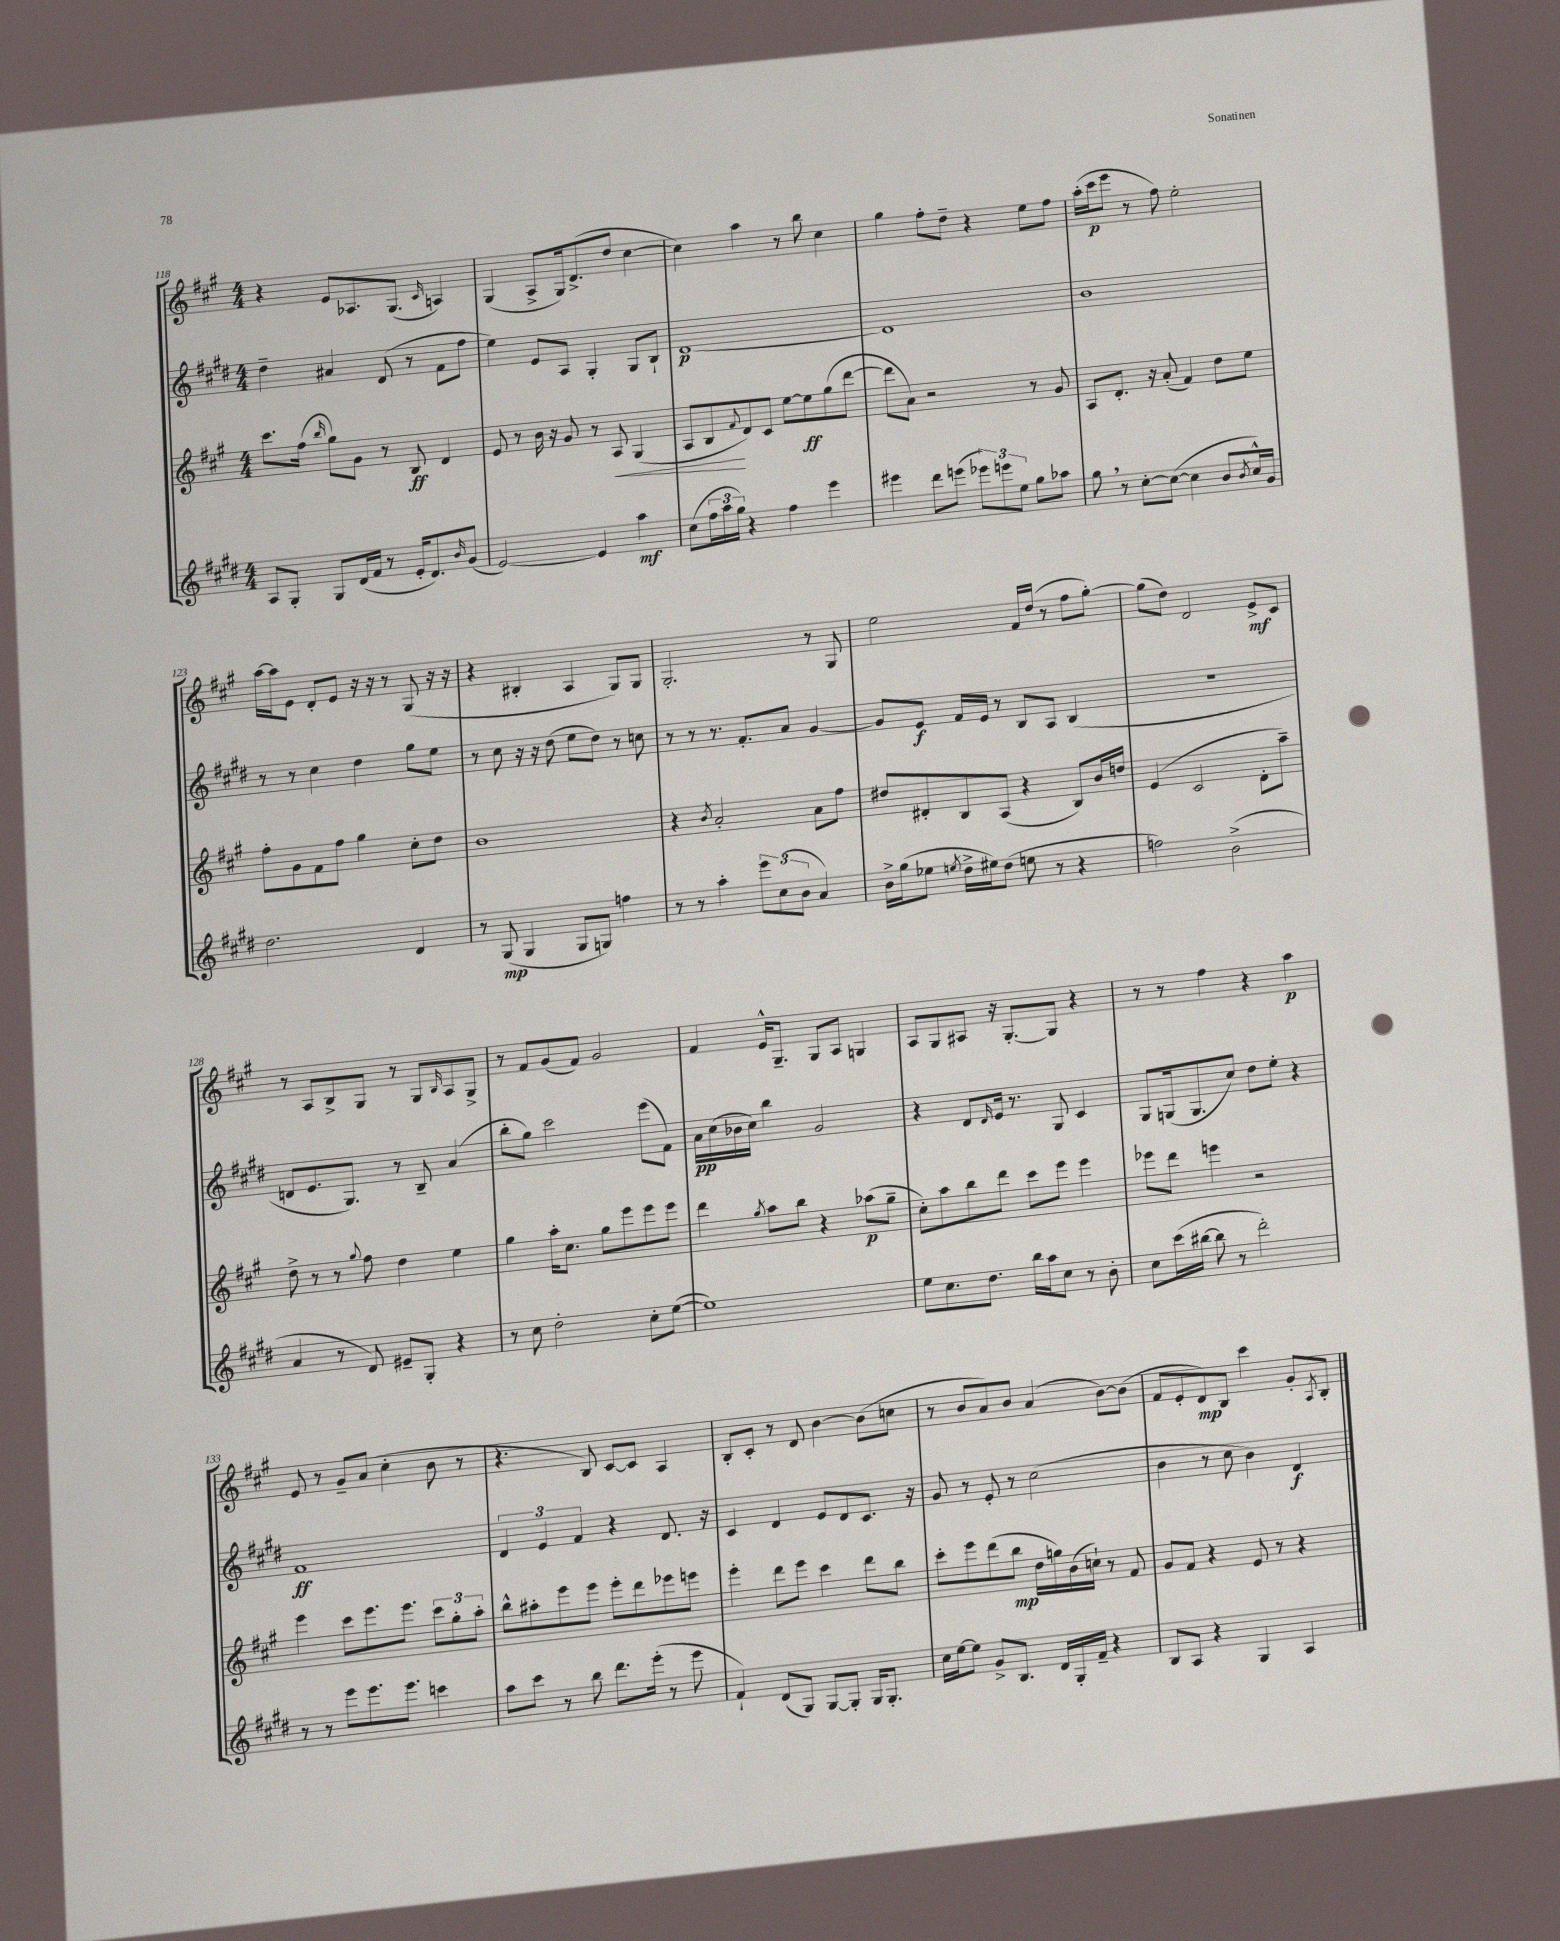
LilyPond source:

<<
\new StaffGroup <<
\new Staff = "s0" {
    \clef treble \key a \major \numericTimeSignature \time 4/4
    r4 e'8 aes8. gis8.( \grace { cis'16 } a4) |
    gis4( a8-> gis16) d'8.->( d''8 cis''4~ |
    cis''4) a''4 r8 b''8 cis''4 |
    gis''4 fis''8-. d''8-- r4 e''8 fis''8 |
    a''16-.( cis'''16\p e'''8 r8 fis''8) e''2-. |
    a''16~ a''16 e'8 d'8-. e'8 r16 r16 r8 gis8( r16 r16 |
    r4 bis4-. a4 gis8) gis8 |
    gis2.-. r8 gis8 |
    e''2 fis'16 d''16( r8 fis''8 gis''8~-.) |
    gis''8( d''8) d'2 e'8->\mf cis'8 |
    r8 a8 b8-> gis8 r8 gis8 \grace { b16 } a8 gis8-> |
    r8 fis'8 gis'8( fis'8) gis'2 |
    fis'4 e'16-^ gis8.-- gis8 a8 g4 |
    a8 gis8 ais8 r16 gis8.~-. gis8 r4 |
    r8 r8 fis''4 r4 a''4\p |
    e'8 r8 gis'8-- a'8( cis''4-. b'8 r8 |
    r4. b8) cis'8~ cis'8 a4 |
    b8-. cis'8-. r8 d'8 b'4~ b'8( c''8 |
    r8 b'8 a'8) b'8 a'4( b'8~) b'8( |
    fis'8 e'8-. d'8\mp) b8 cis'''4 gis'8-. \acciaccatura { a8 } b8-. \bar "|." |
}
\new Staff = "s1" {
    \clef treble \key e \major \numericTimeSignature \time 4/4
    dis''4-- ais'4 dis'8( r8 fis'8 fis''8 |
    e''4) e'8 a8 gis4-. gis8 b8-! |
    dis'1~\p |
    dis'1 |
    b'1 |
    r8 r8 cis''4 dis''4 gis''8 e''8 |
    r8 cis''8 r16 r16 dis''8( e''8 dis''8) r8 c''8 |
    r8 r8 r8. fis'8.-. a'8 gis'4~ |
    gis'8 e'8\f fis'16 e'16 r8 b8 a8 b4( |
    r1 |
    d'8 e'8. gis8.) r8 b8-- a'4( |
    b''8-. gis''8) cis'''2 e'''8( fis'8) |
    a'16\pp cis''16( bes'16 cis''16) b''4 gis'2 |
    r4 dis'8 \grace { dis'16 } e'16 r8. gis8 cis'4 |
    gis8 g16( g8. cis''8) dis''8 e''8-. r4 |
    fis'1\ff |
    \tuplet 3/2 { dis'4 e'4 fis'4 } r4 dis'8. r16 |
    cis'4 dis'4 e'8 dis'8 cis'8. r16 |
    gis'8 r8 e'8-. r8 cis''2( |
    b'4 r8 cis''8 b'4) dis'4\f \bar "|." |
}
\new Staff = "s2" {
    \clef treble \key a \major \numericTimeSignature \time 4/4
    cis'''8. fis''16( \grace { b''16 } gis''8) gis'8 r8 b8\ff d'4 |
    e'8 r8 b'16 r16 gis'8 r8 a8\< gis4( |
    a8 b8\! \appoggiatura { fis'8 } d'8) cis'8 e''8~ e''8\ff gis''8( d'''8~ |
    d'''8 a'8) r2 r8 gis'8 |
    a8 d'8.-. r16 a'8-.( fis'4) d''8 e''8 |
    fis''8-. gis'8 fis'8 fis''8 gis''4 cis''8-. d''8 |
    b'1 |
    r4 \acciaccatura { b'8 } a'2-. a'8 fis''8 |
    dis''8 dis'8-. b8 a8( r4 b8) b'16 d''16 |
    e'4( cis'2 d'8-. a''8--) |
    d''8-> r8 r8 \appoggiatura { gis''8 } fis''8 d''4 e''4 |
    gis''4 a''16-. cis''8. gis''8 e'''8 e'''8 e'''8 |
    d'''4 \acciaccatura { gis''8 } a''8 b''8 r4 aes''8\p( gis''8-- |
    cis''8-.) a''8 b''8 d'''8 cis'''8 e'''8 e'''4 |
    ees'''8 d'''8 e'''4 r2 |
    e'''4 cis'''8 e'''8. e'''8. \tuplet 3/2 { cis'''8 gis''8-. a''8-. } |
    b''8-^ ais''8-. e'''8 e'''8 e'''8-. d'''8 ees'''8 e'''8 |
    e'''4-. d'''8 e'''8 cis'''4 d'''8 b''8 |
    cis'''8-. e'''8 d'''8( b''8\mp d''16 g''16) b'16( c''16-!) r8 fis'8 |
    gis'8 fis'8 r4 e'8 r8 r4 \bar "|." |
}
\new Staff = "s3" {
    \clef treble \key e \major \numericTimeSignature \time 4/4
    a8 gis8-. gis8 dis'16( fis'16 r8 e'16-. dis'8.) \grace { b'16 } gis'8( |
    e'2~) e'4 a''4\mf |
    cis''8( \tuplet 3/2 { fis''16 a''16 gis''16) } r4 fis''4 e'''4 |
    eis'''4 dis'''8 e'''8( \tuplet 3/2 { ees'''8) e'''8 e''8 } gis''8 aes''8 |
    gis''8 \breathe r8 cis''8~-. cis''8~( cis''4 b'8 \acciaccatura { b'8 } cis''16-^) gis'16 |
    dis''2. dis'4 |
    r8 gis8\mp( gis4 gis8 g8) f''4 |
    r8 r8 a''4-. \tuplet 3/2 { e'''8 cis''8( b'8 } a'4) |
    b'16-> gis''16( ees''8 \acciaccatura { e''8 } dis''16-> eis''16) dis''8( e''8 r8 r4 |
    f''2) b'2->( |
    a'4 r8 dis'8) eis'8-- gis8-. r4 |
    r8 cis''8 dis''2-. cis''8-. e''8~( |
    e''1) |
    e''8 cis''8. dis''8. b''16 a''16 cis''8 r8 b'8-. |
    cis''8 cis'''16( bis''16~ bis''8 r8 dis'''2-.) |
    r8 r8 e'''8 e'''8. e'''8. c'''4 |
    a''8 cis'''8 r8 b''8 dis'''8. e'''16-.( r8 e'''8 |
    fis'4-!) dis'8( gis8) gis8~ gis8-. gis16 gis8.-. |
    cis''16 e''16~ e''8 gis'8-> b8. dis'16 gis16-. fis'16-- r4 |
    b8 a8 r4 gis4 a4 \bar "|." |
}
>>
>>
\layout { \context { \Score currentBarNumber = #118 } }
